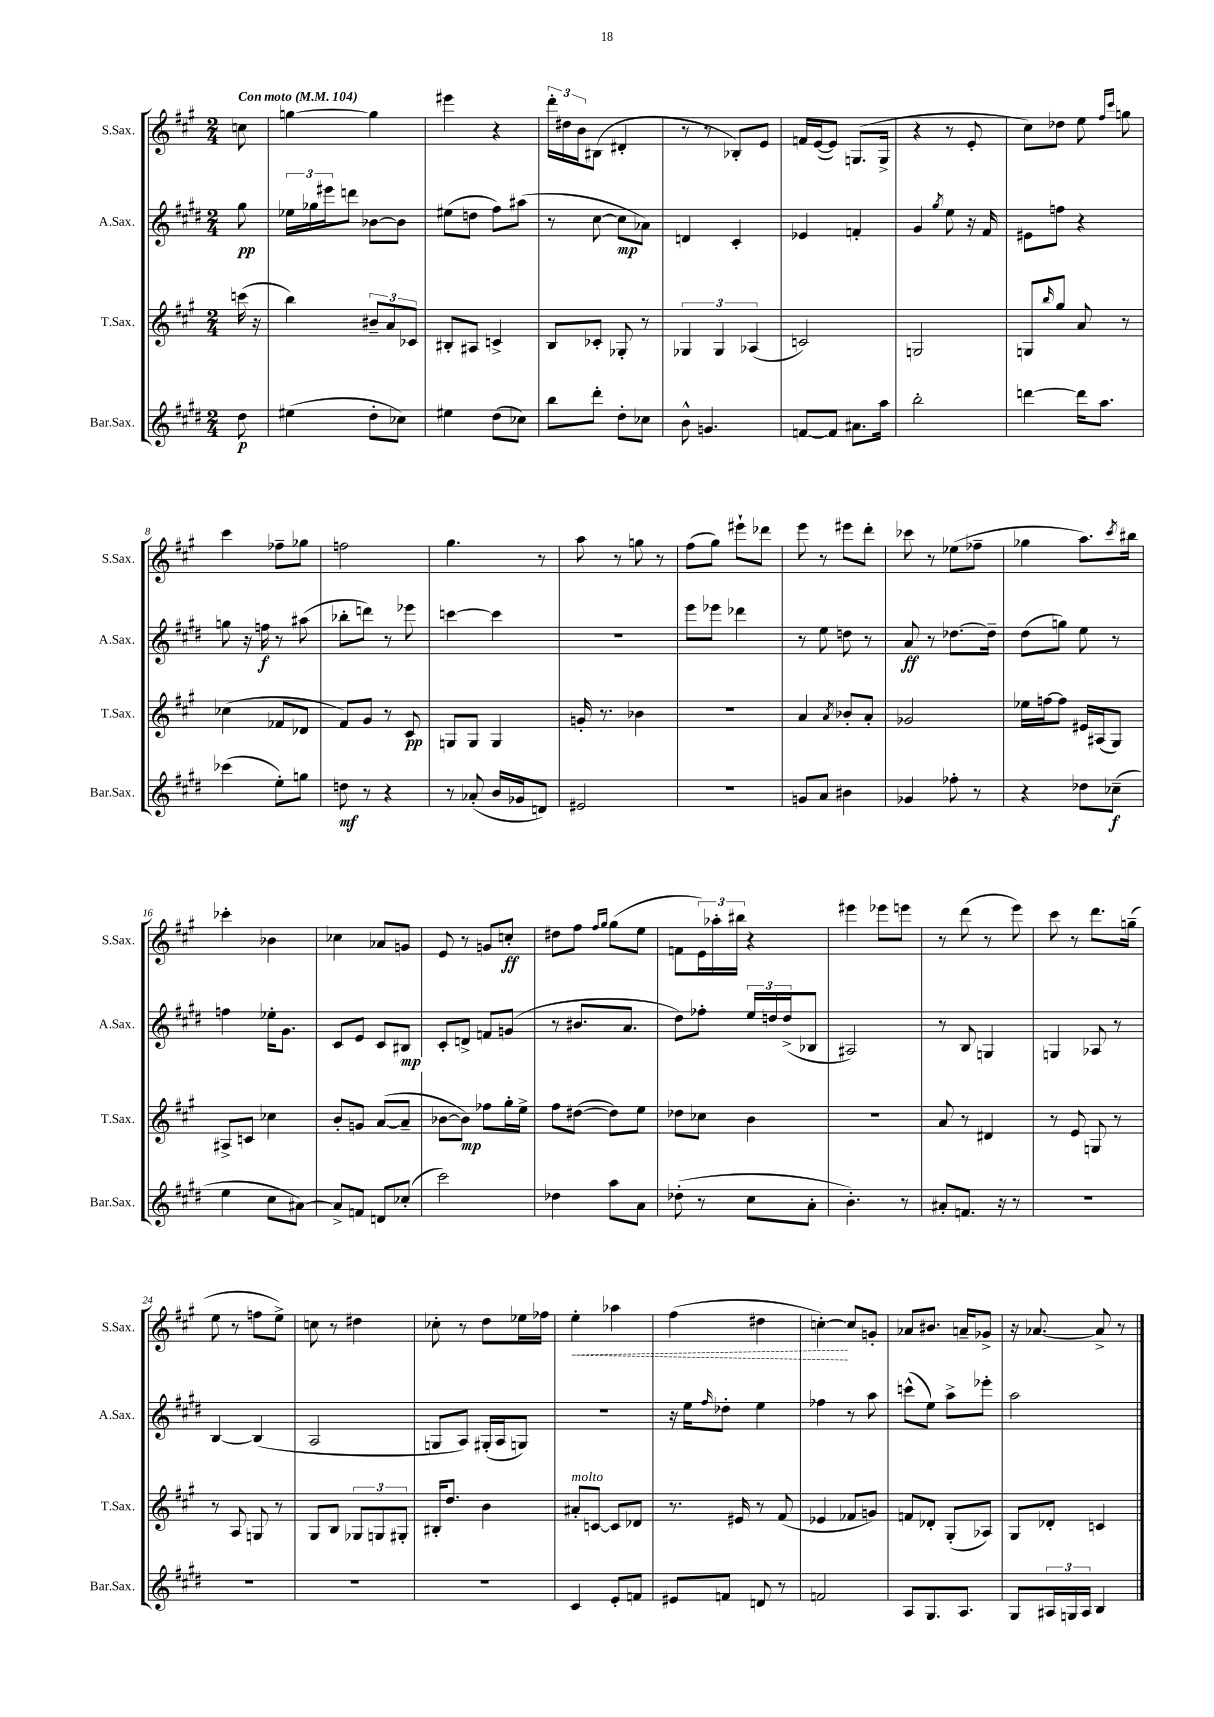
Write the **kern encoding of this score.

**kern	**kern	**kern	**kern
*staff4	*staff3	*staff2	*staff1
*clefG2	*clefG2	*clefG2	*clefG2
*k[f#c#g#d#]	*k[f#c#g#]	*k[f#c#g#d#]	*k[f#c#g#]
*M2/4	*M2/4	*M2/4	*M2/4
*MM104	*MM104	*MM104	*MM104
8dd#	(16ccc	8gg#	8cc
.	16r	.	.
=	=	=	=
(4ee#	4bb)	24ee-	[4gg
.	.	24gg-	.
.	.	24eee#	.
.	.	8ddd	.
8dd#'	12b#~	[8b-	4gg]
.	12a	.	.
8cc-)	.	8b-]	.
.	12c-	.	.
=	=	=	=
4ee#	8B#'	(8ee#	4eee#
.	8A#	8dd	.
(8dd#	4c^	8ff#)	4r
8cc-)	.	(8aa#	.
=	=	=	=
8bb	8B	8r	24ddd'
.	.	.	24dd#
.	.	.	24b
8ddd#'	8c-'	[8cc#	(8B#
8dd#'	8G-'	8cc#]	4d#'
8cc-	8r	8a-)	.
=	=	=	=
8b^^	6G-	4d	8r
4.g	.	.	8r
.	6G-	.	.
.	.	4c#'	8B-')
.	(6A-	.	.
.	.	.	8e
=	=	=	=
[8f	2c)	4e-	16f
.	.	.	([16e
8f]	.	.	8e])
8.a#	.	4f'	(8.G
16aa	.	.	16G^
=	=	=	=
2bb'	2G	4g#	4r
.	.	8qgg#	.
.	.	8ee	8r
.	.	16r	8e'
.	.	16f#	.
=	=	=	=
[4ddd	8G	8e#	8cc#)
.	16qqbb	.	.
.	8gg#	8ff	8dd-
16ddd]	8a	4r	8ee
8.aa	.	.	.
.	.	.	16qqff#
.	.	.	16qqccc#
.	8r	.	8gg
=	=	=	=
(4ccc-	(4cc-	8gg	4ccc#
.	.	16r	.
.	.	16ff	.
8ee')	8f-	8r	8ff-~
8gg	8d-	(8aa#	8gg-
=	=	=	=
8dd	8f#)	8bb-'	2ff
8r	8g#	8ddd)	.
4r	8r	8r	.
.	8c#	8eee-	.
=	=	=	=
8r	8G	[4ccc	4.gg#
(8a-'	8G	.	.
16b	4G	4ccc]	.
16g-	.	.	.
8d)	.	.	8r
=	=	=	=
2e#	16g'	2r	8aa
.	8.r	.	.
.	.	.	8r
.	4b-	.	8gg
.	.	.	8r
=	=	=	=
2r	2r	8eee	(8ff#
.	.	8eee-	8gg#)
.	.	4ddd-	8eee#`
.	.	.	8ddd-
=	=	=	=
8g	4a	8r	8eee
8a	.	8ee	8r
.	8qa	.	.
4b#	8b-'	8dd	8eee#
.	8a'	8r	8ddd'
=	=	=	=
4g-	2g-	8a	8ccc-
.	.	8r	8r
8ff-'	.	[8.dd-	(8ee-
8r	.	.	8ff-~
.	.	16dd-~]	.
=	=	=	=
4r	16ee-	(8dd#	4gg-
.	[16ff	.	.
.	8ff]	8gg)	.
8dd-	16e#	8ee	8.aa)
.	(16A#	.	.
(8cc-~	8G#)	8r	.
.	.	.	8qccc#
.	.	.	16bb#
=	=	=	=
4ee	8A#^	4ff	4ccc-'
.	8c	.	.
8cc#	4cc-	16ee-'	4b-
.	.	8.g#	.
[8a#)	.	.	.
=	=	=	=
8a#^]	8b'	8c#	4cc-
8f	8g	8e	.
8d	([8a	8c#	8a-
(8cc-'	8a~]	8B#	8g
=	=	=	=
2ccc#)	[8b-	8c#'	8e
.	8b-])	8d^	8r
.	8ff-	8f	8g
.	16gg#'	(8g	8cc'
.	16ee^	.	.
=	=	=	=
4dd-	8ff#	8r	8dd#
.	([8dd#	8.b#	8ff#
.	.	.	16qqff#
.	.	.	16qqgg#
8aa	8dd#])	.	(8gg#
.	.	8.a	.
8a	8ee	.	8ee
=	=	=	=
(8dd-'	8dd-	8dd#)	8f
8r	8cc-	8ff-'	24e)
.	.	.	24aa-'
.	.	.	24bb#
8cc#	4b	24ee	4r
.	.	24dd	.
.	.	(24dd^	.
8a'	.	8B-	.
=	=	=	=
4.b')	2r	2A#)	4eee#
.	.	.	8eee-
8r	.	.	8eee
=	=	=	=
8a#'	8a	8r	8r
8.f	8r	8B	(8ddd
.	4d#	4G	8r
16r	.	.	.
8r	.	.	8eee)
=	=	=	=
2r	8r	4G	8ccc#
.	8e	.	8r
.	8G	8A-	8.ddd
.	8r	8r	.
.	.	.	(16gg~
=	=	=	=
2r	8r	[4B	8ee
.	8A	.	8r
.	8G	(4B]	8ff
.	8r	.	8ee^)
=	=	=	=
2r	8G#	2A	8cc
.	8B	.	8r
.	12G-	.	4dd#
.	12G	.	.
.	12G#'	.	.
=	=	=	=
2r	16B#'	8G	8cc-'
.	8.dd	.	.
.	.	8A)	8r
.	4b	(16G#'	8dd
.	.	16A	.
.	.	8G)	16ee-
.	.	.	16ff-
=	=	=	=
4c#	8a#'	2r	4ee'
.	[8c	.	.
8e'	8c]	.	4aa-
8f	8d-	.	.
=	=	=	=
8e#	8.r	16r	(4ff#
.	.	16ee	.
.	.	16qqff#	.
8f	.	8dd-'	.
.	16e#	.	.
8d	8r	4ee	4dd#
8r	(8f#	.	.
=	=	=	=
2f	4e-	4ff-	[4cc')
.	8f-	8r	8cc]
.	8g)	8aa	8g'
=	=	=	=
8A	8f	(8ccc^^	8a-
8.G#	8d-'	8ee)	8.b#
.	(8G#'	8aa^	.
8.A	.	.	16a~
.	8A-)	8eee-'	8g-^
=	=	=	=
8G#	8G#	2aa	16r
.	.	.	[8.a-
24A#	8d-'	.	.
24G	.	.	.
24A#	.	.	.
4B	4c	.	8a-^]
.	.	.	8r
==	==	==	==
*-	*-	*-	*-
